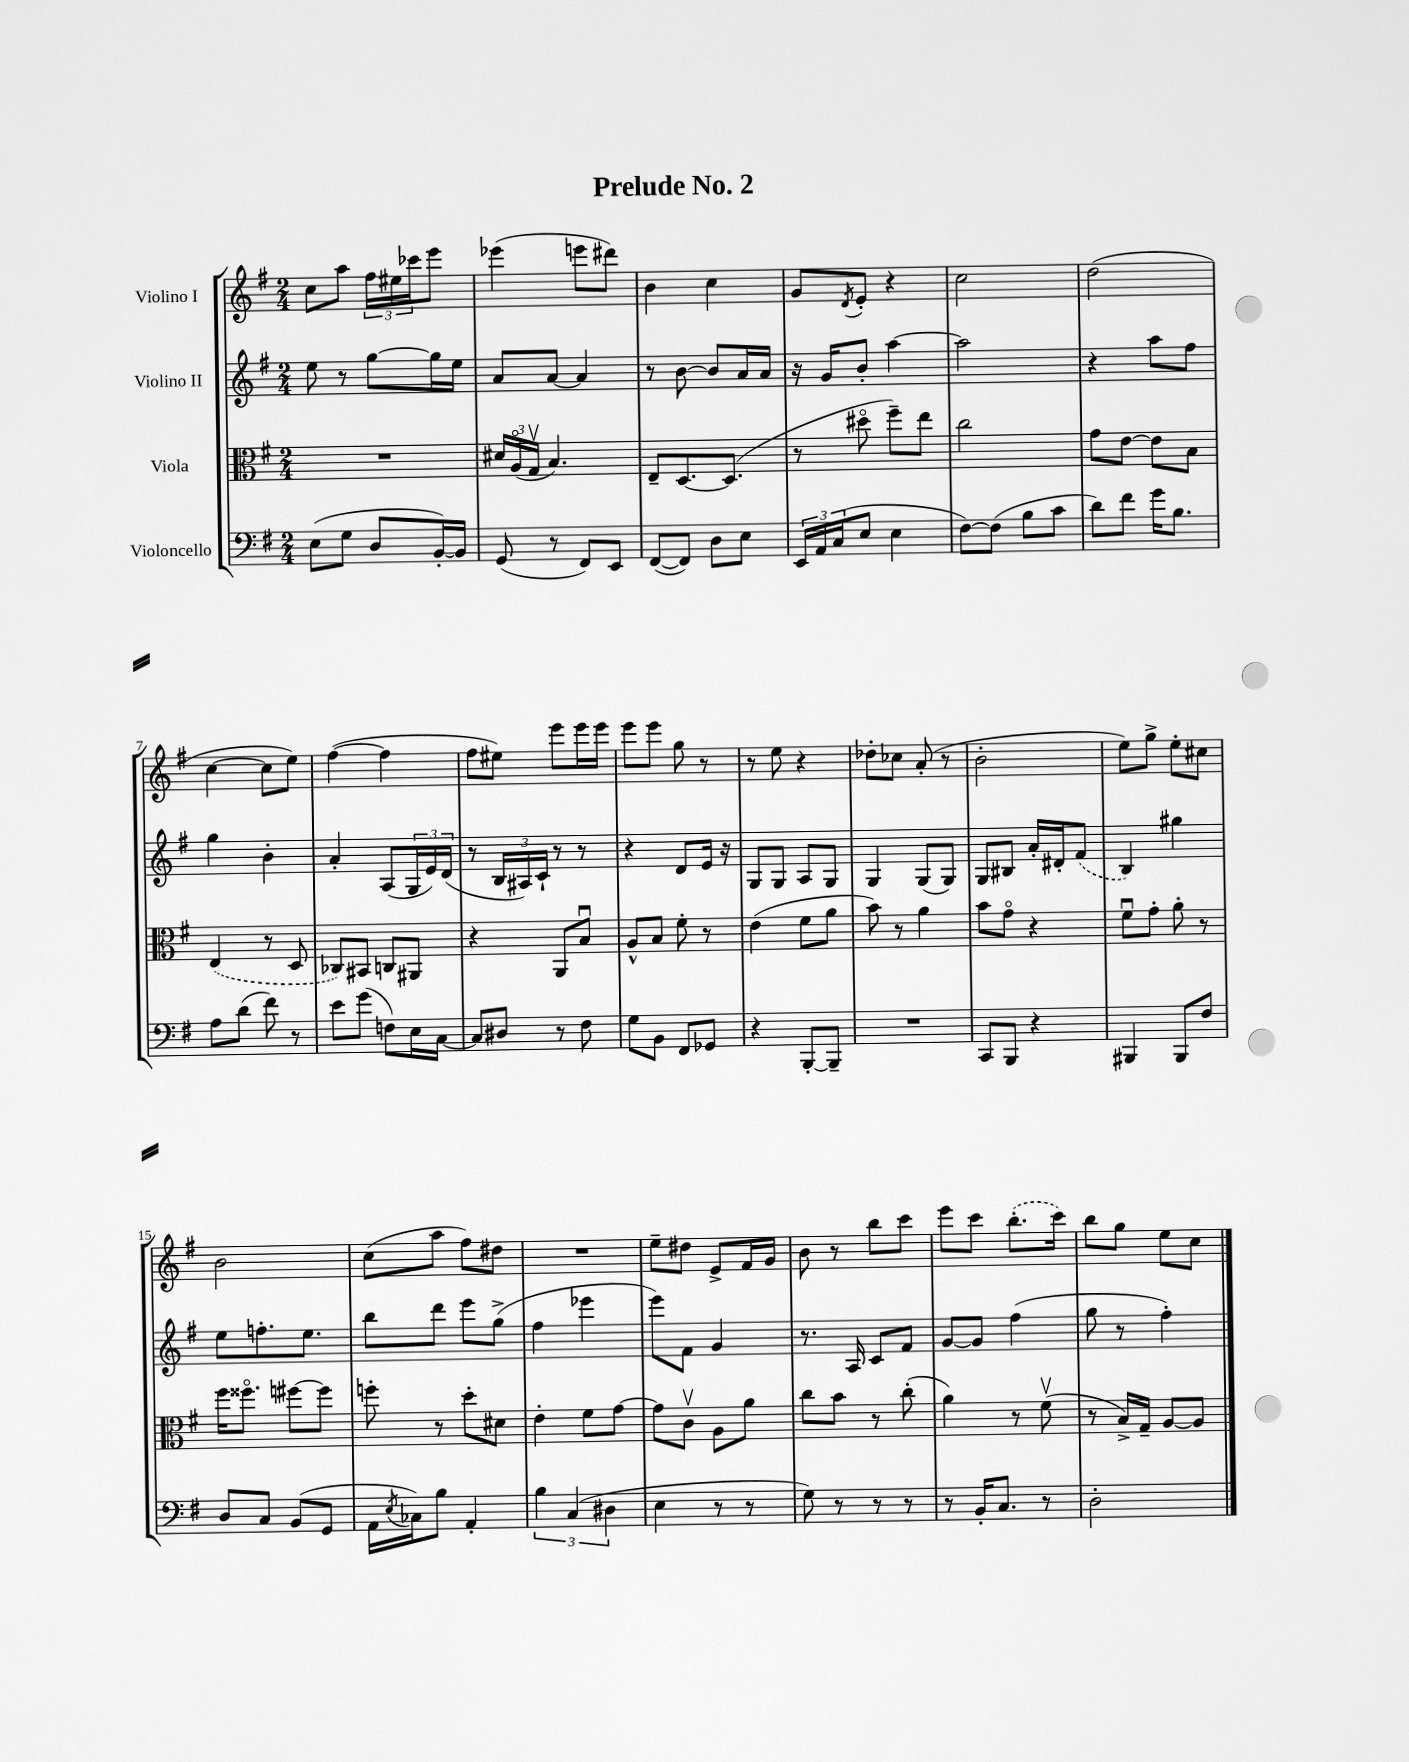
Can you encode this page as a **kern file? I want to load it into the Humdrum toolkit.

**kern	**kern	**kern	**kern
*staff4	*staff3	*staff2	*staff1
*clefF4	*clefC3	*clefG2	*clefG2
*k[f#]	*k[f#]	*k[f#]	*k[f#]
*M2/4	*M2/4	*M2/4	*M2/4
(8E\L	2r	8ee\	8cc\L
8G\J	.	8r	8aa\J
8D/L	.	[8gg\L	24ff#\LL
.	.	.	24ee#\
.	.	.	24ccc-\J
[16BB'/L)	.	16gg\]L	8eee\J
16BB/]JJ	.	16ee\JJ	.
=	=	=	=
(8GG/	24d#/LL	8a/L	(4eee-\
.	(24Ao/	.	.
.	24Gv/JJ	.	.
8r	4.B/)	[8a/J	.
8FF#/L)	.	4a/]	8eee\L
8EE/J	.	.	8ddd#\J)
=	=	=	=
([8FF#/L	8E~/L	8r	4b\
8FF#/]J)	[8.D/	[8b\	.
8D\L	.	8b/]L	4cc\
.	(8.D/]J	.	.
8E\J	.	16a/L	.
.	.	16a/JJ	.
=	=	=	=
24EE/LL	8r	16r	8g/L
24AA/	.	.	.
.	.	16g/LK	.
(24C/J	.	.	.
.	.	.	8qd/
8E/J	8dd#o\	8b'/J	8e'/J
4E\	8ff#~\L)	[4aa\	4r
.	8ee\J	.	.
=	=	=	=
[8F#\L)	2cc\	2aa\]	2cc\
(8F#\]J	.	.	.
8B\L	.	.	.
8c\J	.	.	.
=	=	=	=
8d\L)	8g\L	4r	(2dd\
8f#\J	[8e\J	.	.
16g\LK	8e\]L	8aa\L	.
8.B\J	.	.	.
.	8B\J	8ff#\J	.
=	=	=	=
8A\L	(4E/	4gg\	[4cc\
(8d\J	.	.	.
8f#\)	8r	4b'\	8cc\]L
8r	8D/	.	8ee\J)
=	=	=	=
8e\L	8C-/L)	4a'/	([4ff#\
(8g\J	8BB#/J	.	.
8F\L)	8C/L	(8A/L	4ff#\]
16E\L	8AA#/J	24G/L	.
.	.	24e/)	.
[16C\JJ	.	.	.
.	.	(24d/JJ	.
=	=	=	=
8C/]L	4r	8r	8ff#\L
8D#/J	.	24B/LL	8ee#\J)
.	.	24A#/)	.
.	.	24c`/JJ	.
8r	8AA/L	8r	8eee\L
8F#\	8Bu/J	8r	16eee\L
.	.	.	16eee\JJ
=	=	=	=
8G\L	8A^^/L	4r	8eee\L
8BB\J	8B/J	.	8eee\J
8FF#/L	8f#'\	8d/L	8gg\
8GG-/J	8r	16e/Jk	8r
.	.	16r	.
=	=	=	=
4r	(4e\	8G/L	8r
.	.	8G/J	8ee\
[8BBB'/L	8f#\L	8A/L	4r
8BBB~/]J	8a\J	8G/J	.
=	=	=	=
2r	8b\)	4G/	8dd-'\L
.	8r	.	8cc-\J
.	4a\	(8G/L	(8a'/
.	.	8G/J)	8r
=	=	=	=
8CC/L	8b\L	8G/L	2b'\
8BBB/J	8go\J	8B#/J	.
4r	4r	16a'/LL	.
.	.	16d#'/J	.
.	.	(8f#/J	.
=	=	=	=
4BBB#/	8f#u\L	4B/)	8ee\L)
.	8g'\J	.	8gg^\J
8BBB#/L	8a'\	4gg#\	8ee'\L
8F#/J	8r	.	8cc#\J
=	=	=	=
8D/L	16ff#\LK	8ee\L	2b\
.	8.ff##o\J	.	.
8C/J	.	8.ff'\	.
(8BB/L	[8ff#\L	.	.
.	.	8.ee\J	.
8GG/J	8ff#\]J	.	.
=	=	=	=
16AA\LL	8ff'\	8bb\L	(8cc\L
8qE/	.	.	.
16C-\J)	.	.	.
8B\J	8r	8ddd\J	8aa\J
4AA'/	8dd'\L	8eee\L	8ff#\L)
.	8d#\J	(8gg^\J	8dd#\J
=	=	=	=
6B\	4e'\	4ff#\	2r
(6C/	.	.	.
.	8f#\L	4eee-\	.
6D#\	.	.	.
.	[8g\J	.	.
=	=	=	=
4E\	8g\]L	8eee\L)	8ee~\L
.	8cv\J	8f#\J	8dd#\J
8r	8A\L	4g/	8e^/L
8r	8a\J	.	16f#/L
.	.	.	16g/JJ
=	=	=	=
8G\)	8cc\L	8.r	8b\
8r	8b\J	.	8r
.	.	16A/	.
8r	8r	8c/L	8bb\L
8r	(8cc'\	8f#/J	8ccc\J
=	=	=	=
8r	4a\)	[8g/L	8eee\L
16BB'/LK	.	8g/]J	8ccc\J
8.C/J	.	.	.
.	8r	(4ff#\	(8.bb'\L
8r	(8f#v\	.	.
.	.	.	16ccc\Jk)
=	=	=	=
2D'\	8r	8gg\	8bb\L
.	16B^/LL)	8r	8gg\J
.	16G~/JJ	.	.
.	[8A/L	4ff#'\)	8ee\L
.	8A/]J	.	8cc\J
==	==	==	==
*-	*-	*-	*-
